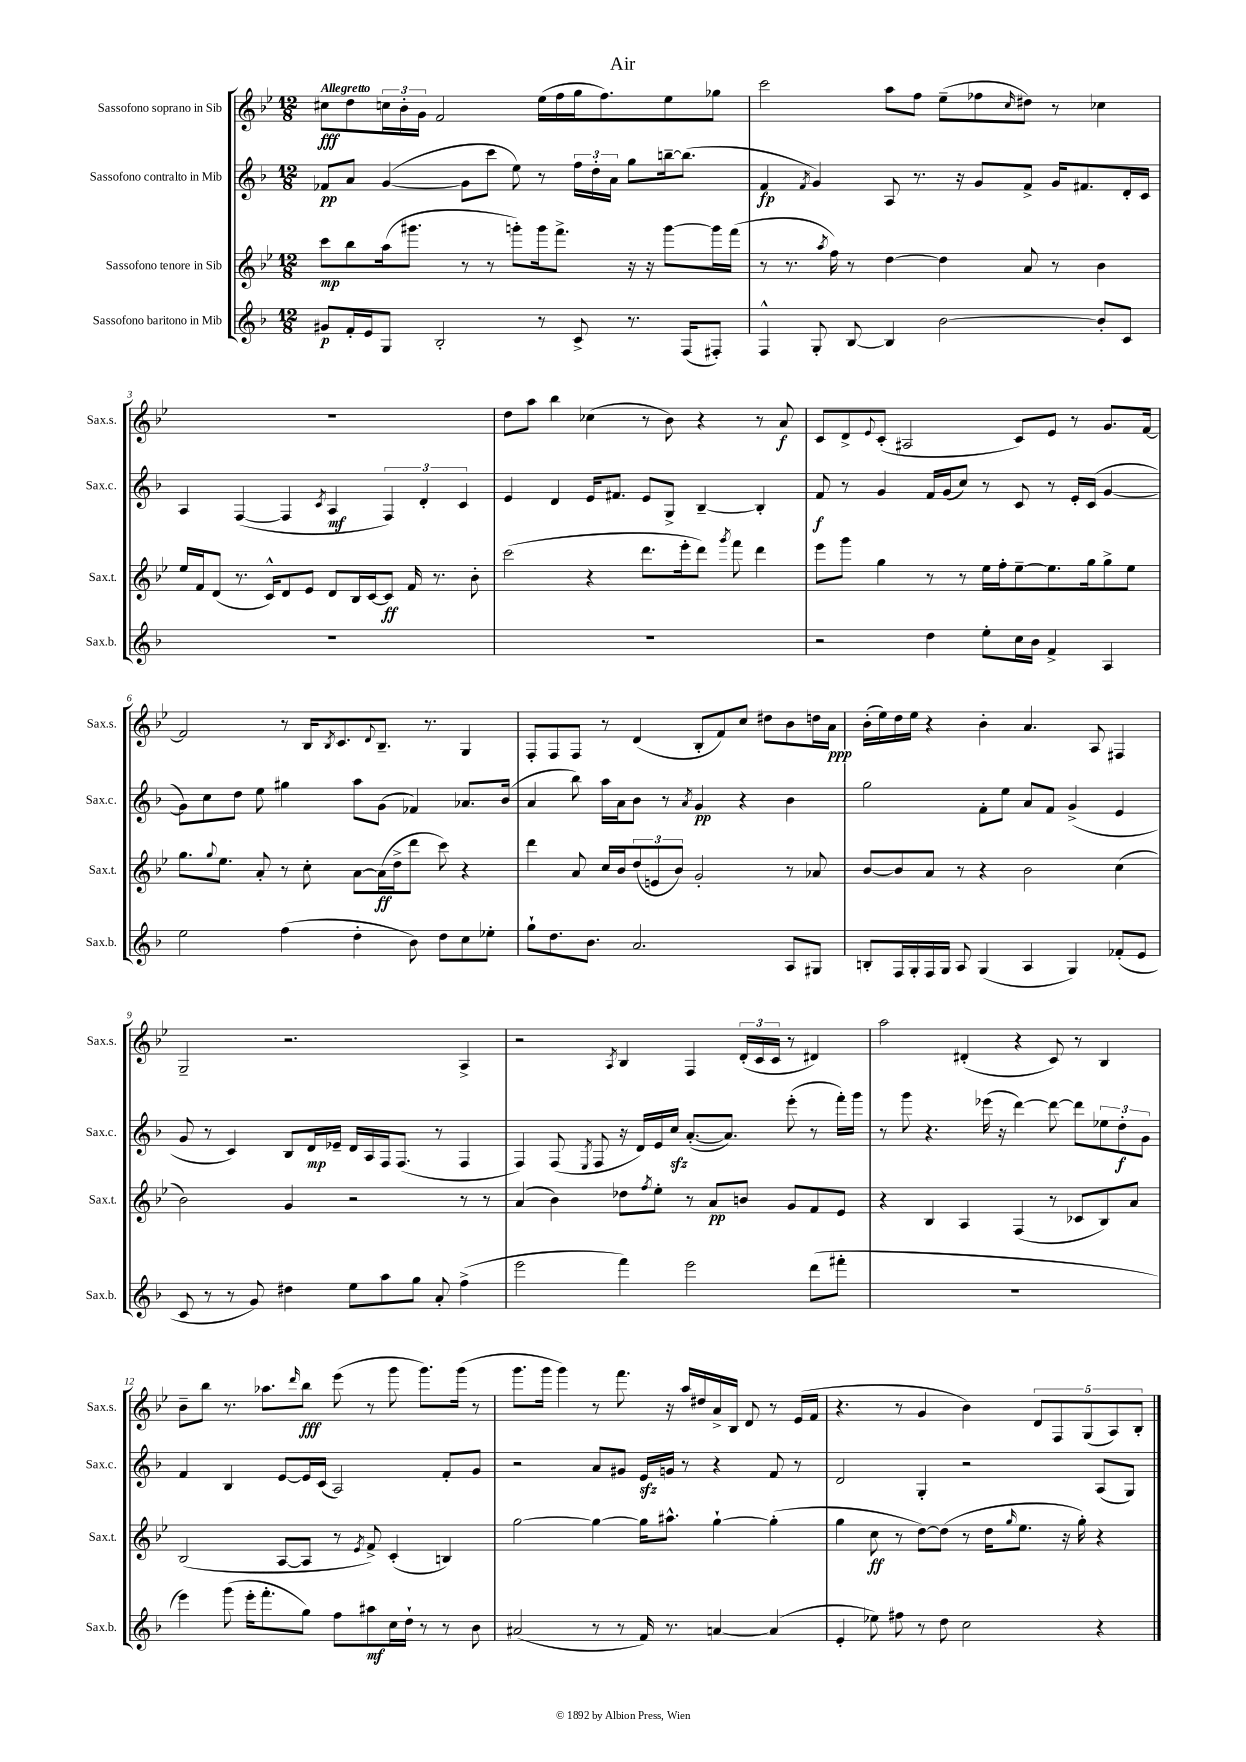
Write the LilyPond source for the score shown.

\header { title = "Air" }
<<
\new StaffGroup <<
\new Staff = "s0" \with { instrumentName = "Sassofono soprano in Sib" shortInstrumentName = "Sax.s." } {
    \clef treble \key bes \major \numericTimeSignature \time 12/8 \tempo "Allegretto"
    cis''8\fff d''8 \tuplet 3/2 { c''16 bes'16-. g'16 } f'2 ees''16( f''16 g''16 f''8.) ees''8 ges''8 |
    c'''2 a''8 f''8 ees''8--( fes''8 \grace { c''16 } dis''8) r8 ces''4 |
    R1. |
    d''8 a''8 bes''4 ces''4( r8 bes'8) r4 r8 a'8\f |
    c'8 d'8-> \appoggiatura { ees'8 } c'8-.( ais2 c'8) ees'8 r8 g'8. f'16~ |
    f'2 r8 bes16 \acciaccatura { bes8 } c'8. \appoggiatura { d'8 } bes8.-- r8. g4 |
    f8-. f8 f8 r8 d'4( bes8-. f'8) c''8 dis''8 bes'8 d''16 a'16\ppp |
    bes'16-.( ees''16) d''16 ees''16 r4 bes'4-. a'4. a8 fis4 |
    g2-- r2. a4-> |
    r2 \acciaccatura { a8 } bes4 f4 \tuplet 3/2 { d'16-.( c'16 c'16 } r8 dis'4) |
    a''2 dis'4-.( r4 c'8) r8 bes4 |
    bes'8-- bes''8 r8. aes''8. \grace { d'''16 } bes''8\fff ees'''8( r8 g'''8 g'''8.) g'''16( r8 |
    g'''8. g'''16 g'''4) r8 f'''8. r16 a''16 dis''16 a'16-> bes16 d'8 r8 ees'16( f'16 |
    r4. r8 g'4 bes'4) \tuplet 5/4 { d'8 f8 g8( a8) bes8-. } \bar "|." |
}
\new Staff = "s1" \with { instrumentName = "Sassofono contralto in Mib" shortInstrumentName = "Sax.c." } {
    \clef treble \key f \major \numericTimeSignature \time 12/8
    fes'8\pp a'8 g'4~( g'8 c'''8 e''8) r8 \tuplet 3/2 { f''16 d''16-. a'16 } g''8 b''16~-- b''8.( |
    f'4\fp \acciaccatura { f'8 } g'4) a8 r8. r16 g'8 f'8-> g'16 fis'8. d'16-. c'16 |
    a4 f4~( f4 \acciaccatura { c'8 } a4\mf \tuplet 3/2 { f4) d'4-. c'4 } |
    e'4 d'4 e'16 fis'8. e'8 g8-> bes4~-- bes4-. |
    f'8\f r8 g'4 f'16 g'16( c''8) r8 c'8 r8 e'16-. c'16( g'4~ |
    g'8) c''8 d''8 e''8 gis''4 a''8 g'8( fes'4) aes'8. bes'16( |
    a'4 bes''8) a''16 a'16 bes'8 r8 \acciaccatura { a'8 } g'4\pp r4 bes'4 |
    g''2 f'8-. e''8 a'8 f'8 g'4->( e'4 |
    g'8 r8 c'4) bes8 d'16\mp ees'16-- d'16 a16 f16 f8.( r8 f4 |
    f4) f8( \acciaccatura { e8 } f8 r16 d'16) e'16 c''16\sfz a'8.~-.( a'8.) e'''8-.( r8 f'''16-.) g'''16 |
    r8 g'''8 r4. ees'''16( r16 d'''4~) d'''8~ d'''8 \tuplet 3/2 { ees''8 d''8-.\f g'8 } |
    f'4 bes4 e'8~ e'16 c'16( a2) f'8-. g'8 |
    r2 a'8 gis'8 e'16\sfz g'16 r8 r4 f'8 r8 |
    d'2 g4-. r2 a8( g8) \bar "|." |
}
\new Staff = "s2" \with { instrumentName = "Sassofono tenore in Sib" shortInstrumentName = "Sax.t." } {
    \clef treble \key bes \major \numericTimeSignature \time 12/8
    c'''8\mp bes''8 a''16( gis'''8. r8 r8 g'''8-.) g'''16 f'''8.-> r16 r16 g'''8~ g'''16 f'''16( |
    r8 r8. \acciaccatura { a''8 } f''16) r8 d''4~ d''4 a'8 r8 bes'4 |
    ees''16 f'16 d'8( r8. c'16-^) d'8 ees'8 d'8 bes16 c'16~ c'8\ff f'16 r8. bes'8-. |
    c'''2( r4 d'''8. ees'''16-. d'''8) \acciaccatura { g'''8 } f'''8 d'''4 |
    ees'''8 g'''8 g''4 r8 r8 ees''16 f''16-. ees''8~-- ees''8. g''16 g''8-> ees''8 |
    g''8. \appoggiatura { g''8 } ees''8. a'8-. r8 c''8-. a'8~ a'16\ff( d''16-> d'''8 c'''8) r4 |
    d'''4 a'8 c''16 bes'16 \tuplet 3/2 { d''8( e'8 bes'8) } g'2-. r8 aes'8 |
    bes'8~ bes'8 a'8 r8 r4 bes'2 c''4( |
    bes'2) g'4 r2 r8 r8 |
    a'4( bes'4) des''8 \acciaccatura { f''8 } ees''8-. r8 a'8\pp b'8 g'8 f'8 ees'8 |
    r4 bes4 a4 f4( r8 ces'8 bes8) a'8 |
    bes2( a8~ a8 r8 \acciaccatura { ees'8 } f'8->) c'4-.( b4) |
    g''2~ g''4~ g''16 ais''8.-^ g''4~-! g''4-.( |
    g''4 c''8\ff r8 d''8~) d''8( r8 d''16 \grace { g''16 } ees''8. r16 g''16-.) r4 \bar "|." |
}
\new Staff = "s3" \with { instrumentName = "Sassofono baritono in Mib" shortInstrumentName = "Sax.b." } {
    \clef treble \key f \major \numericTimeSignature \time 12/8
    gis'8\p f'16-. e'16 g8 bes2-. r8 c'8-> r8. f16( fis8-.) |
    f4-^ g8-. bes8~ bes4 bes'2~ bes'8-. c'8 |
    R1. |
    R1. |
    r2 d''4 e''8-. c''16 bes'16 f'4-> a4 |
    e''2 f''4( d''4-. bes'8) d''8 c''8 ees''8-. |
    g''8-! d''8. bes'8. a'2. a8 gis8 |
    b8-. f16 g16-. f16 g16 a8 g4( a4 g4) fes'8-.( e'8 |
    c'8 r8 r8 g'8) dis''4 e''8 a''8 g''8 a'8-. f''4->( |
    e'''2 f'''4) e'''2 d'''8( fis'''8-. |
    R1. |
    e'''4) g'''8( e'''16-. f'''8.-. g''8) f''8 ais''8\mf c''16 d''16-! r8 r8 bes'8 |
    ais'2( r8 r8 f'16) r8. a'4~ a'4( |
    e'4-. ees''8) fis''8 r8 d''8 c''2 r4 \bar "|." |
}
>>
>>
